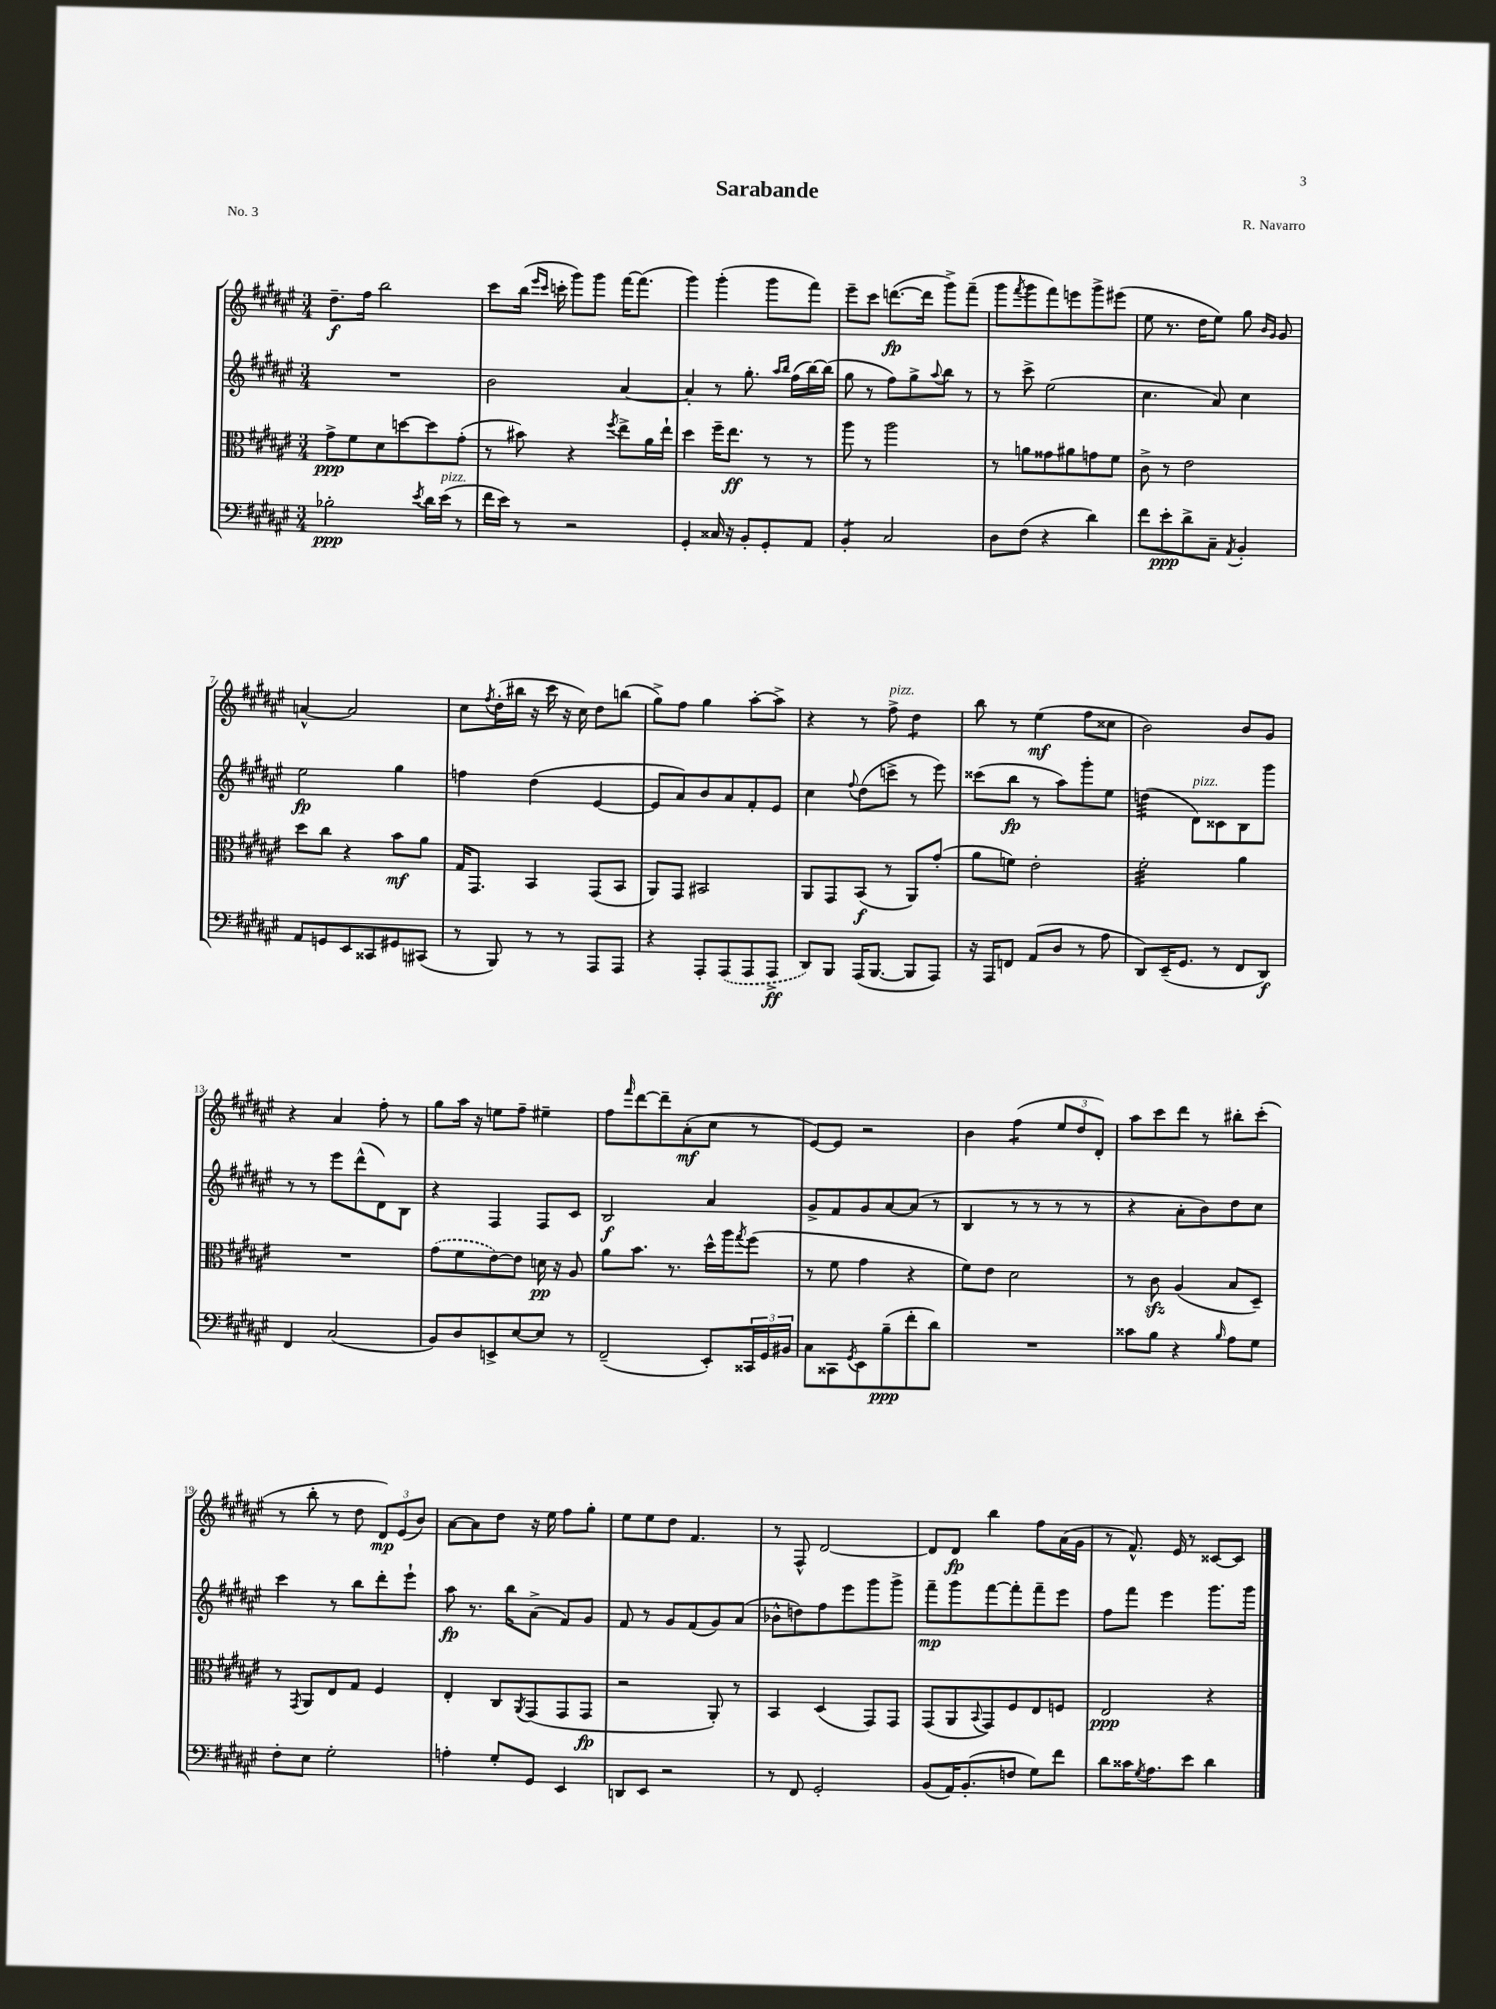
\header { title = "Sarabande" composer = "R. Navarro" piece = "No. 3" }
<<
\new StaffGroup <<
\new Staff = "s0" {
    \clef treble \key fis \major \numericTimeSignature \time 3/4
    dis''8.--\f fis''16 b''2 |
    cis'''8 b''16( \grace { eis'''16 cis'''16 } c'''16-. gis'''8) gis'''8 fis'''16~ fis'''8.( |
    gis'''4) gis'''4-.( gis'''8 fis'''8) |
    eis'''8-- cis'''8 d'''8.~\fp( d'''16 gis'''8->) fis'''8--( |
    gis'''8 \acciaccatura { fis'''8 } gis'''8 fis'''8) e'''8 gis'''8-> eis'''8( |
    eis''8 r8. dis''16 eis''8) gis''8 \grace { b'16 gis'16 } gis'8 |
    a'4~-^ a'2 |
    cis''8 \acciaccatura { fis''8 } dis''16-.( bis''16 r16 cis'''16 r16 cis''16) dis''8 b''8( |
    gis''8->) fis''8 gis''4 ais''8~-. ais''8-> |
    r4 r8 fis''8->^\markup { \italic "pizz." } dis''4:8 |
    b''8 r8 eis''4\mf( fis''8 cisis''8 |
    b'2) b'8 gis'8 |
    r4 ais'4 fis''8-. r8 |
    gis''8 ais''16 r16 e''8 fis''8-- eis''4-- |
    fis''8 \grace { fis'''16 } dis'''8~ dis'''8-- ais'8-.\mf( cis''8 r8 |
    eis'8~) eis'8 r2 |
    b'4 fis''4:8( \tuplet 3/2 { eis''8 dis''8 dis'8-.) } |
    ais''8 cis'''8 dis'''8 r8 bis''8-. cis'''8-.( |
    r8 b''8-. r8 dis''8 \tuplet 3/2 { dis'8\mp) eis'8( b'8) } |
    ais'8~ ais'8 dis''8 r16 eis''16 fis''8 gis''8-. |
    eis''8 eis''8 dis''8 fis'4. |
    r8 fis8-^ dis'2~ |
    dis'8 dis'8\fp b''4 fis''8 ais'16( gis'16 |
    r8 fis'8.-^) eis'16 r8 cisis'8~ cisis'8 \bar "|." |
}
\new Staff = "s1" {
    \clef treble \key fis \major \numericTimeSignature \time 3/4
    R2. |
    b'2 ais'4~ |
    ais'4-. r8 gis''8.-. \grace { ais''16 b''16 } fis''16( b''16~) b''16( |
    gis''8 r8 fis''8) gis''8-> \appoggiatura { ais''8 } b''8 r8 |
    r8 cis'''8-> eis''2( |
    cis''4. ais'8) cis''4 |
    eis''2\fp gis''4 |
    f''4 dis''4( eis'4~ |
    eis'8 ais'8) b'8 ais'8 fis'8-. eis'8 |
    cis''4 \appoggiatura { fis''8 } dis''8( c'''8-> r8 eis'''8) |
    cisis'''8( b''8\fp r8 ais''8) gis'''8-. eis''8 |
    d''4:32( dis'8^\markup { \italic "pizz." }) cisis'8 b8 gis'''8 |
    r8 r8 eis'''8 dis'''8-^( dis'8) b8 |
    r4 fis4 fis8 cis'8 |
    b2\f ais'4 |
    gis'8-> fis'8 gis'8 ais'8~ ais'8( r8 |
    b4 r8 r8 r8 r8 |
    r4 ais'8-. b'8) dis''8 cis''8 |
    cis'''4 r8 b''8 dis'''8-. eis'''8-! |
    ais''8\fp r8. b''16 ais'8->( fis'8) gis'8 |
    fis'8 r8 gis'8 fis'8( gis'8) ais'8( |
    bes'8-^ d''8) fis''8 eis'''8 gis'''8 gis'''8-> |
    fis'''8--\mp gis'''8 fis'''8~ fis'''8-. fis'''8-- eis'''8 |
    fis''8 fis'''8 eis'''4 gis'''8. gis'''16 \bar "|." |
}
\new Staff = "s2" {
    \clef alto \key fis \major \numericTimeSignature \time 3/4
    gis'8->\ppp fis'8 dis'8 d''8~ d''8 gis'8-.( |
    r8 bis'8) r4 \acciaccatura { fis''8 } eis''8-> ais'16 eis''16-! |
    dis''4 fis''16-- eis''8.\ff r8 r8 |
    ais''8 r8 ais''2 |
    r8 a'8 gisis'8 ais'8 g'8 fis'8 |
    cis'8-> r8 eis'2 |
    dis''8 cis''8 r4 b'8\mf ais'8 |
    gis16 gis,8. b,4 gis,8( b,8 |
    ais,8) gis,8 bis,2 |
    ais,8 gis,8 b,8\f( r8 ais,8) gis'8-.( |
    ais'8 f'8) eis'2-. |
    fis'2:32-. ais'4 |
    R2. |
    \once \slurDashed gis'8( fis'8 eis'8~) eis'8 d'16\pp r16 ais8 |
    ais'8 b'8. r8. dis''16-^ ais''16 \acciaccatura { gis''8 } fis''8( |
    r8 fis'8 gis'4 r4 |
    fis'8) eis'8 dis'2 |
    r8 cis'8\sfz ais4( b8 dis8--) |
    r8 \acciaccatura { gis,8 } ais,8 eis8 gis8 fis4 |
    eis4-. cis8 \acciaccatura { ais,8 } gis,8( gis,8 gis,8\fp |
    r2 ais,8-.) r8 |
    b,4 dis4( gis,8) gis,8 |
    gis,8( ais,8 \appoggiatura { b,8 } gis,8) fis8 eis8 f8 |
    eis2\ppp r4 \bar "|." |
}
\new Staff = "s3" {
    \clef bass \key fis \major \numericTimeSignature \time 3/4
    bes2-.\ppp \acciaccatura { eis'8 } dis'16 eis'16^\markup { \italic "pizz." }( r8 |
    fis'16 eis'16) r8 r2 |
    gis,4-. cisis16 r16 b,8-. gis,8-. ais,8 |
    b,4:8-. cis2 |
    dis8 fis8( r4 dis'4) |
    fis'8 eis'8-.\ppp dis'8-> cis8-- \acciaccatura { ais,8 } b,4-. |
    ais,8 g,8 eis,8 cisis,8 gis,8 cis,8( |
    r8 b,,8) r8 r8 ais,,8 ais,,8 |
    r4 ais,,8-. \once \slurDashed ais,,8( ais,,8 ais,,8->\ff |
    dis,8) b,,8 ais,,16( b,,8.~ b,,8 ais,,8) |
    r16 ais,,16 f,8 ais,8( dis8 r8 ais8 |
    dis,8) eis,16--( gis,8. r8 fis,8 dis,8\f) |
    fis,4 cis2( |
    b,8) dis8 e,8-> eis8~ eis8 r8 |
    fis,2--( eis,8-.) \tuplet 3/2 { cisis,16 gis,16 bis,16 } |
    cis8 cisis,8 \acciaccatura { gis,8 } eis,8 b8--\ppp( fis'8-. dis'8) |
    R2. |
    cisis'8 b8 r4 \grace { b16 } ais8 gis8 |
    fis8-. eis8 gis2-. |
    a4-. gis8-. gis,8 eis,4 |
    d,8 eis,8 r2 |
    r8 fis,8 gis,2-. |
    b,8( ais,16) b,8.-.( f8 gis8) fis'8 |
    dis'8 cisis'16 \acciaccatura { gis8 } ais8. eis'8 dis'4 \bar "|." |
}
>>
>>
